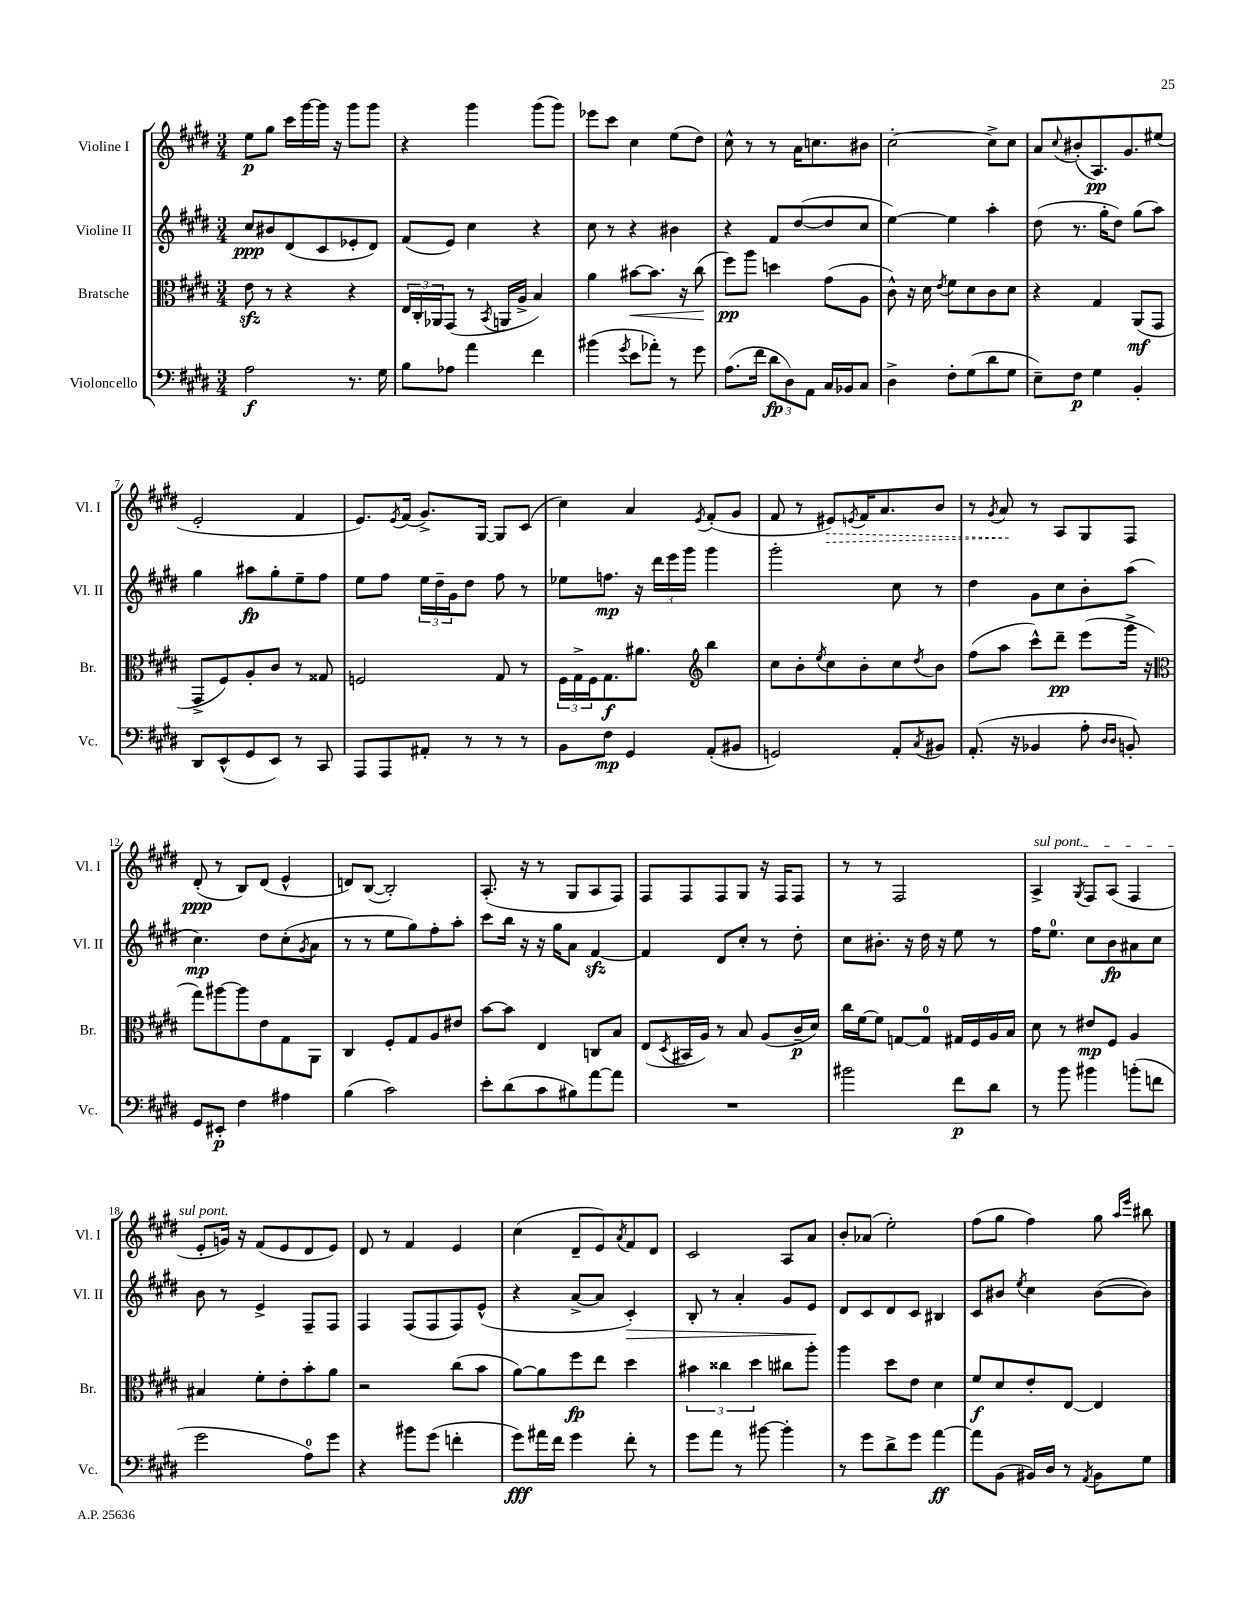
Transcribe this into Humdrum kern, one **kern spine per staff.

**kern	**kern	**kern	**kern
*staff4	*staff3	*staff2	*staff1
*clefF4	*clefC3	*clefG2	*clefG2
*k[f#c#g#d#]	*k[f#c#g#d#]	*k[f#c#g#d#]	*k[f#c#g#d#]
*M3/4	*M3/4	*M3/4	*M3/4
2A	8e	8cc#	8ee
.	8r	8b#	8gg#
.	4r	(8d#	16ccc#
.	.	.	[16ggg#
.	.	8c#	16ggg#]
.	.	.	16r
8.r	4r	8e-'	8ggg#
.	.	8d#)	8ggg#
16G#	.	.	.
=	=	=	=
8B	24E	(8f#	4r
.	24C#'	.	.
.	24AA-	.	.
8A-	(8GG#	8e)	.
4a	8r	4cc#	4ggg#
.	8qBB	.	.
.	16AA	.	.
.	16A^	.	.
4f#	4B)	4r	(8ggg#
.	.	.	8ggg#)
=	=	=	=
(4b#	4a	8cc#	8eee-
.	.	8r	8ccc#
8qg#	.	.	.
8e	[8b#	4r	4cc#
8a-')	8.b#]	.	.
8r	.	4b#	(8ee
.	16r	.	.
8g#	(8cc#	.	8dd#)
=	=	=	=
(8.A	8ff#)	4r	8cc#^^
.	8aa	.	8r
16f#	.	.	.
12d#	4dd	8f#	8r
12D#)	.	.	.
.	.	([8dd#	16a
12AA	.	.	.
.	.	.	8.cc
16C#	(8g#	8dd#]	.
16BB-	.	.	.
8C#	8A	8cc#	8b#
=	=	=	=
4D#^	8c#^^)	[4ee)	[2cc#'
.	16r	.	.
.	16d#	.	.
.	8qe	.	.
8F#'	8f#	4ee]	.
(8G#	8d#	.	.
8d#	8c#	4aa'	8cc#^]
8G#	8d#	.	8cc#
=	=	=	=
8E~)	4r	(8dd#	8a
.	.	.	8qqcc#
8F#	.	8.r	(8b#'
4G#	4G#	.	8.A)
.	.	16gg#'	.
.	.	8dd#)	.
.	.	.	8.g#
4BB'	(8AA	(8gg#	.
.	8GG#	8aa)	(8ee#
=	=	=	=
8DD#	8GG#^	4gg#	2e'
(8EE^^	8F#)	.	.
8GG#	8A'	8aa#	.
8EE)	8c#	8gg#'	.
8r	8r	8ee~	4f#
8CC#	8G##	8ff#	.
=	=	=	=
8AAA	2F	8ee	8.e)
8AAA	.	8ff#	.
.	.	.	8qe
.	.	.	(16f#
8AA#'	.	24ee	8.g#^)
.	.	24dd#~	.
.	.	24g#	.
8r	.	8dd#	.
.	.	.	[16G#
8r	8G#	8ff#	8G#]
8r	8r	8r	(8c#
=	=	=	=
8BB	24F#	8ee-	4cc#)
.	24G#^	.	.
.	24F#	.	.
8F#	8.G#	8.ff	.
4GG#	.	.	4a
.	8.a#	16r	.
.	.	24ddd#	.
.	.	24eee	.
.	.	24ggg#	.
*	*clefG2	*	*
.	.	.	8qe
(8AA'	4bb	4ggg#	(8f#'
8BB#	.	.	8g#
=	=	=	=
2GG)	8cc#	2ggg#'	8f#
.	8b'	.	8r
.	8qee	.	.
.	8cc#	.	8e#)
.	.	.	8qe
.	8b'	.	16f#
.	.	.	8.a
8AA'	8cc#	8cc#	.
8qC#	8qdd#	.	.
8BB#	8b	8r	8b
=	=	=	=
(8.AA'	(8ff#	4dd#	8r
.	.	.	8qg#
.	8aa	.	8a
16r	.	.	.
4BB-	8ccc#^^)	8g#	8r
.	8ddd#~	8cc#	8A
8A'	(8eee	8b'	8G#
16qqD#	.	.	.
16qqD#	.	.	.
8BB')	16ggg#^	(8aa	8F#
.	16r	.	.
=	=	=	=
*	*clefC3	*	*
8GG#	8gg#)	4.cc#)	(8d#'
8EE#'	[8aa#	.	8r
4F#	8aa#]	.	8B)
.	8e	8dd#	(8d#
4A#	8G#	(8cc#'	4e^^
.	.	8qg#	.
.	8AA	8a	.
=	=	=	=
(4B	4C#	8r	8d)
.	.	8r	([8B
2c#)	8F#'	8ee	2B'])
.	8G#	8gg#)	.
.	8A	8ff#'	.
.	8e#	8aa'	.
=	=	=	=
8e'	[8b	8ccc#	(8.A'
(8d#	8b]	16bb	.
.	.	16r	16r
8c#	4E	16r	8r
.	.	16gg#	.
8B#)	.	8a	8G#
[8a	8C	[4f#	8A
8a]	8B	.	8F#)
=	=	=	=
2.r	(8E	4f#]	8F#
.	8qD#	.	.
.	16BB#	.	8F#
.	16A)	.	.
.	8r	8d#	8F#
.	8B	8cc#'	8G#
.	(8A	8r	16r
.	.	.	16F#
.	16c#~	8dd#'	8F#
.	16d#)	.	.
=	=	=	=
2b#	16cc#	8cc#	8r
.	[16f#	.	.
.	8f#]	8.b#'	8r
.	[8G	.	2F#
.	.	16r	.
.	8G]	16dd#	.
.	.	16r	.
8f#	16G#	8ee	.
.	16F#	.	.
8d#	16A	8r	.
.	16B	.	.
=	=	=	=
8r	8d#	16ff#	4A^
.	.	8.ee	.
8b	8r	.	.
.	.	.	8qG#
4b#	8e#	8cc#	8F#
.	8F#	8b	(8A
(8b'	4A	8a#	4F#
8f	.	8cc#	.
=	=	=	=
2g#	4B#	8b	8e'
.	.	8r	16g)
.	.	.	16r
.	8f#'	4e^	(8f#
.	8e'	.	8e
8A)	8b'	8F#~	8d#
8g#	8a	8F#	8e)
=	=	=	=
4r	2r	4F#	8d#
.	.	.	8r
8b#	.	(8F#	4f#
(8g#	.	8F#	.
4f'	(8cc#	8F#)	4e
.	8b	(8e^^	.
=	=	=	=
8g#)	[8a)	4r	(4cc#
16a#	8a]	.	.
16f#	.	.	.
4g#	8ff#	[8a^	8d#~
.	8ee	8a]	8e)
.	.	.	8qa
8f#'	4dd#	4c#')	8f#
8r	.	.	8d#
=	=	=	=
8g#	6b#	8B'	2c#
8a	.	8r	.
.	6cc##	.	.
8r	.	4a'	.
.	6dd#	.	.
[8b#	.	.	.
4b#']	8cc#	8g#	8A
.	8aa'	8e	8a
=	=	=	=
8r	4aa	8d#	8b'
8g#	.	8c#	(8a-
8d#^	8dd#	8d#	2ee')
8g#	8e	8c#	.
[4a	4d#	4B#	.
=	=	=	=
8a]	8f#	8c#	(8ff#
(8BB	8d#	8b#	8gg#
.	.	8qee	.
16BB#)	8e'	4cc#	4ff#)
16D#	.	.	.
8r	[8E	.	.
8qAA	.	.	.
8BB#	4E]	([8b#	8gg#
.	.	.	16qqaa
.	.	.	16qqeee
8G#	.	8b#])	8bb#
==	==	==	==
*-	*-	*-	*-
